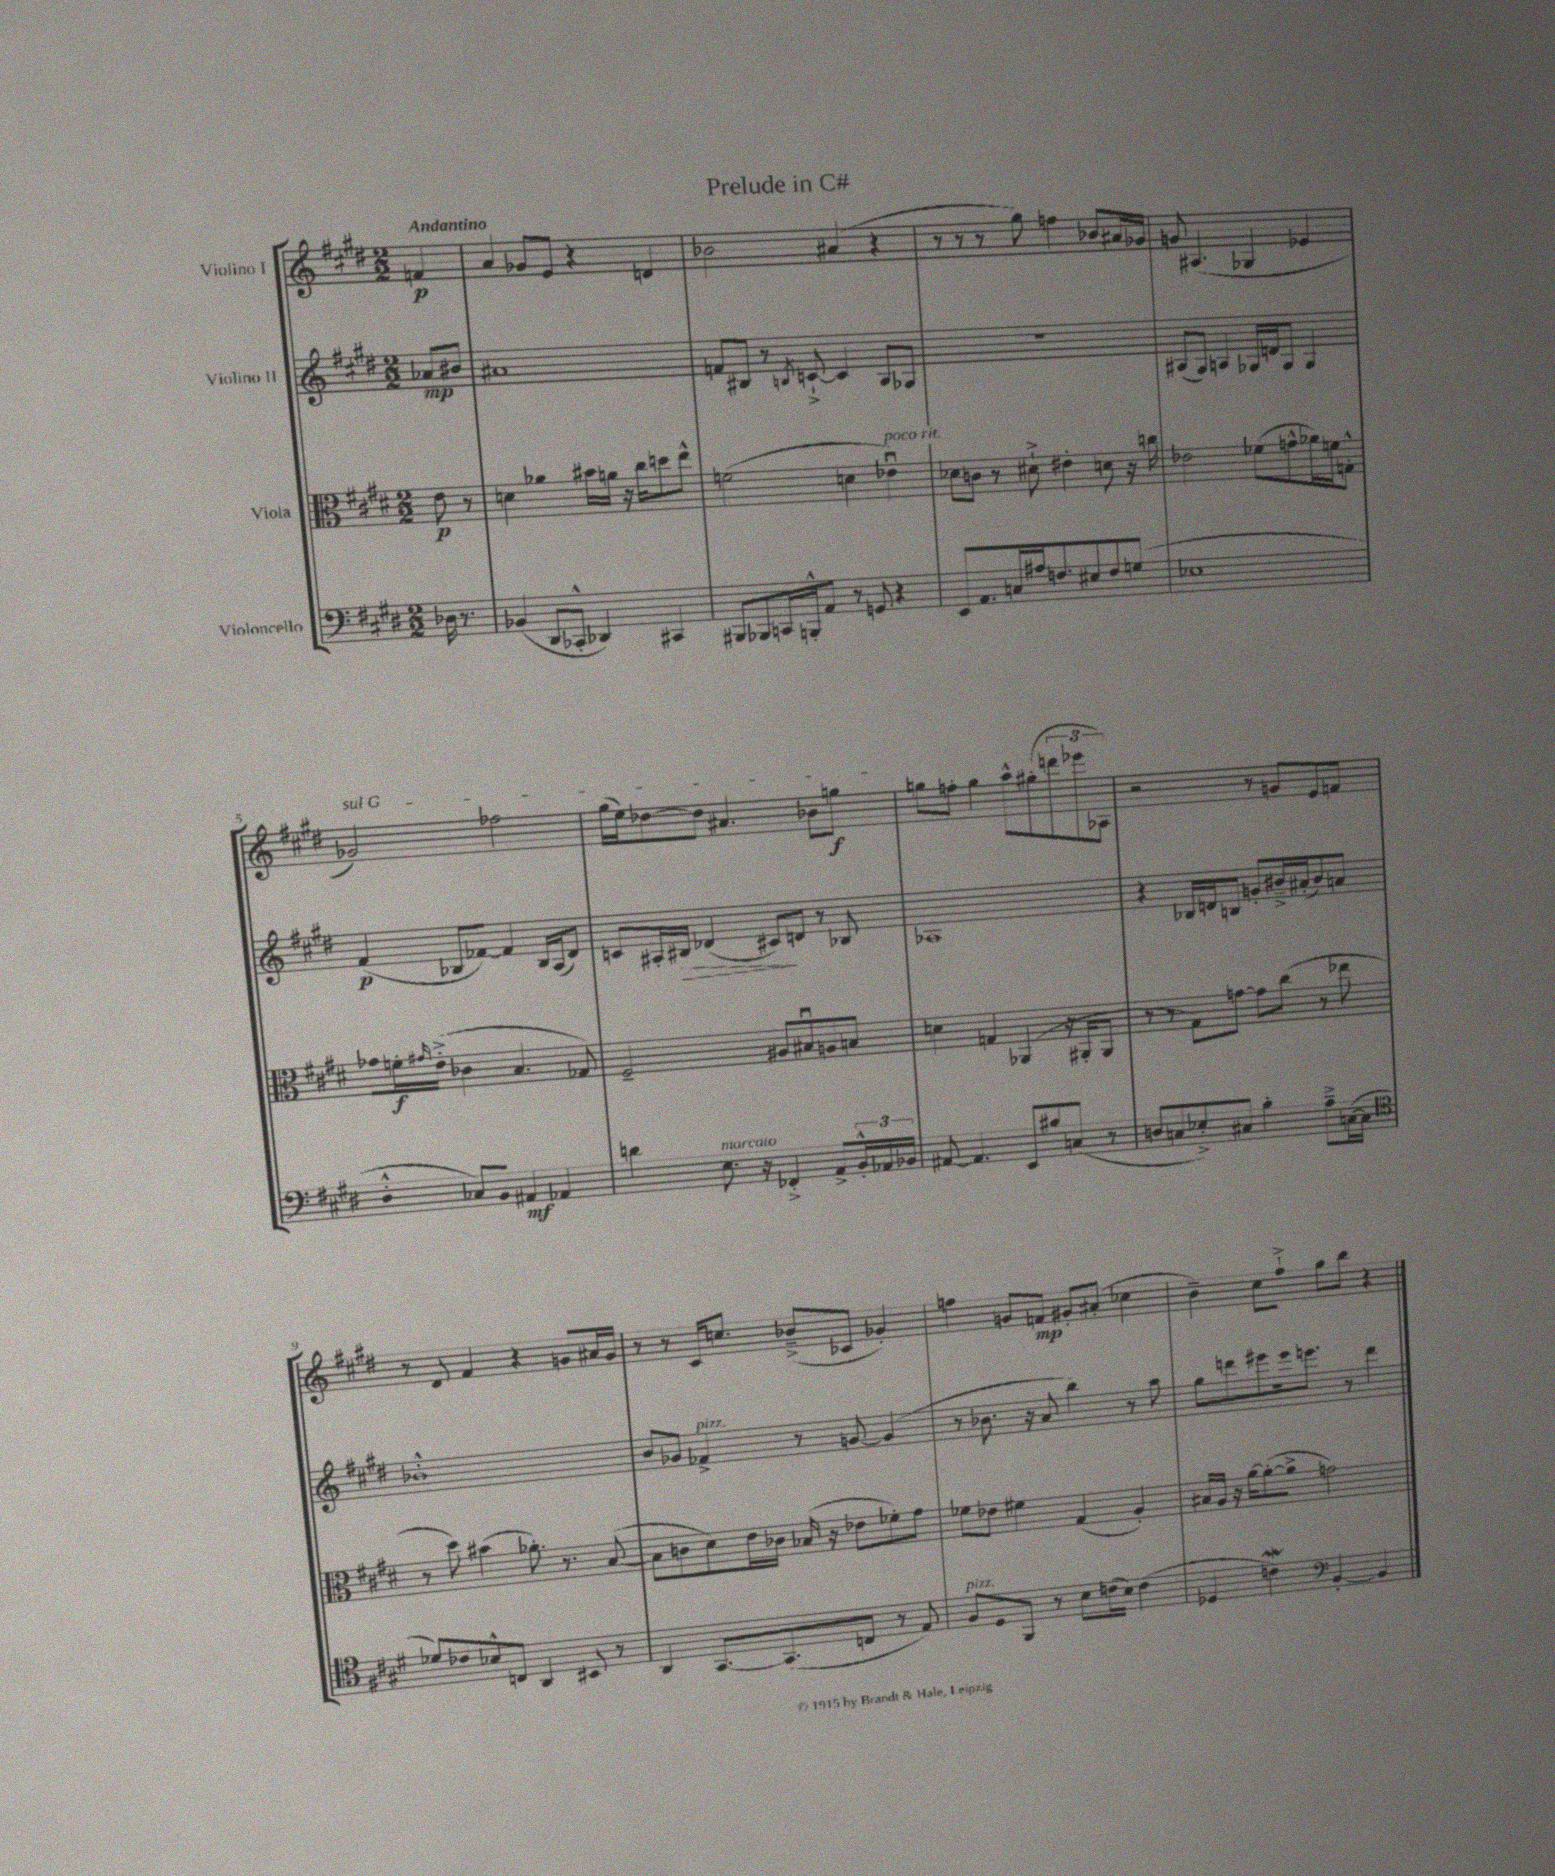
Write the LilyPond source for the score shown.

\header { title = "Prelude in C#" }
<<
\new StaffGroup <<
\new Staff = "s0" \with { instrumentName = "Violino I" } {
    \clef treble \key e \major \numericTimeSignature \time 2/2 \partial 4 \tempo "Andantino"
    f'4\p |
    a'4 ges'8 e'8 r4 d'4 |
    bes'2 ais'4( r4 |
    r8 r8 r8 gis''8) f''4 bes'8 ais'16 ges'16 |
    g'8 ais4.( ges4 ees'4 |
    \once \override TextSpanner.bound-details.left.text = \markup { \italic "sul G" } ges'2\startTextSpan) fes''2 |
    gis''16( e''16) des''8~ des''8 ais'4. bes'8 g''8\f\stopTextSpan |
    g''8 f''8-. g''4 a''8-^ gis''8-.( \tuplet 3/2 { d'''8 ees'''8 aes8) } |
    r2 r8 g'8 e'8 f'8 |
    r8 dis'8 fis'4 r4 g'8 ais'16 g'16 |
    r8 r8 cis'16 c''8. bes'8--->( ces'8 ges'4-.) |
    f''4 g'8 f'8\mp gis'8-. ais'8-.( ces''4 |
    b'4--) cis''8 fis''8-!-> gis''8 b''8 r4 \bar "|." |
}
\new Staff = "s1" \with { instrumentName = "Violino II" } {
    \clef treble \key e \major \numericTimeSignature \time 2/2 \partial 4
    aes'8\mp bis'8 |
    ais'1 |
    f'8 bis8 r8 \acciaccatura { b8 } c'8~-!-> c'4 a8 ges8 |
    R1 |
    ais8( gis8) a4 ges16 d'16 ges8 ges4 |
    fis'4\p( bes8 fes'8~) fes'4 bes16 a16( dis'8) |
    c'8 ais16-. bis16\> des'4( cis'8\!) d'8 r8 bes8 |
    aes1 |
    r4 bes16 d'16 b8 g'8-. bis'16---> ais'16-.( bis'8) a'8 |
    bes'1-.-^ |
    b'8 ges'8 fes'4->^\markup { \italic "pizz." } r8 g'8~ g'4( |
    r8 bes'8. r16 a'8 b''4) r8 a''8 |
    gis''8 d'''8 eis'''8 eis'''16 e'''8. r8 d'''4 \bar "|." |
}
\new Staff = "s2" \with { instrumentName = "Viola" } {
    \clef alto \key e \major \numericTimeSignature \time 2/2 \partial 4
    e'8\p r8 |
    d'4 aes'4 bis'16 a'16 r16 cis''16 d''8 e''8-^ |
    f'2( d'4 ees'4\downbow^\markup { \italic "poco rit." }) |
    des'8 c'8 r8 dis'8-!-> eis'4-. d'8 r16 c''16 |
    ees'2 fes'8( g'8-^ aes'16) f'16 g8-.-^ |
    ges'8 f'16-.\f \grace { gis'16 } e'16-.->( ces'4 b4. ges8) |
    fis2-- ais8 bis8\downbow a8 b8 |
    d'4 g4 aes,4( r16 ais,16-. ais,8 |
    r8 r8 gis8) g'8~ g'8 cis''8( r8 ees''8 |
    r8 dis''8) bis'4( aes'8.-.) r8. b8~( |
    b8 c'8 dis'8) e'16 ces'16 bes16( r16 ees'8 fes'8-.) gis'8 |
    fes'8 ees'8 fis'4 gis4( a4-.) |
    bis16 a16 r16 a'16~ a'8~-.( a'8-> g'2) \bar "|." |
}
\new Staff = "s3" \with { instrumentName = "Violoncello" } {
    \clef bass \key e \major \numericTimeSignature \time 2/2 \partial 4
    des16 r8. |
    bes,4( dis,8 ces,8-.-^ des,4) cis,4 |
    bis,,8 bes,,8 c,16 b,,16-.-^ a,8 r8 g,8 r4 |
    e,8 a,8. c16 ais16 f8. eis8 f8 g8( |
    ees1 |
    dis4-.-^ ces8) b,8 ais,4\mf aes,4 |
    d'4 e8.^\markup { \italic "marcato" } r16 fes,4-.-> a,8-> \tuplet 3/2 { b,16-.-^ aes,16 bes,16 } |
    ais,8~ ais,4. e,8 bis8 c8( r8 |
    d8 c8 ees8-.->) cis8 b4-. a8---> c16~( c16 |
    \clef tenor des'8) ces'8 bes8-^ c8 a,4 bis,8 r8 |
    a,4 gis,8.~ gis,8.( c8 r8 e8) |
    fis8^\markup { \italic "pizz." } dis8 fis,8 r8 b8 c'16( b16) c'4( |
    des4 c'4\mordent) \clef bass b,4~-. b,4 \bar "|." |
}
>>
>>
